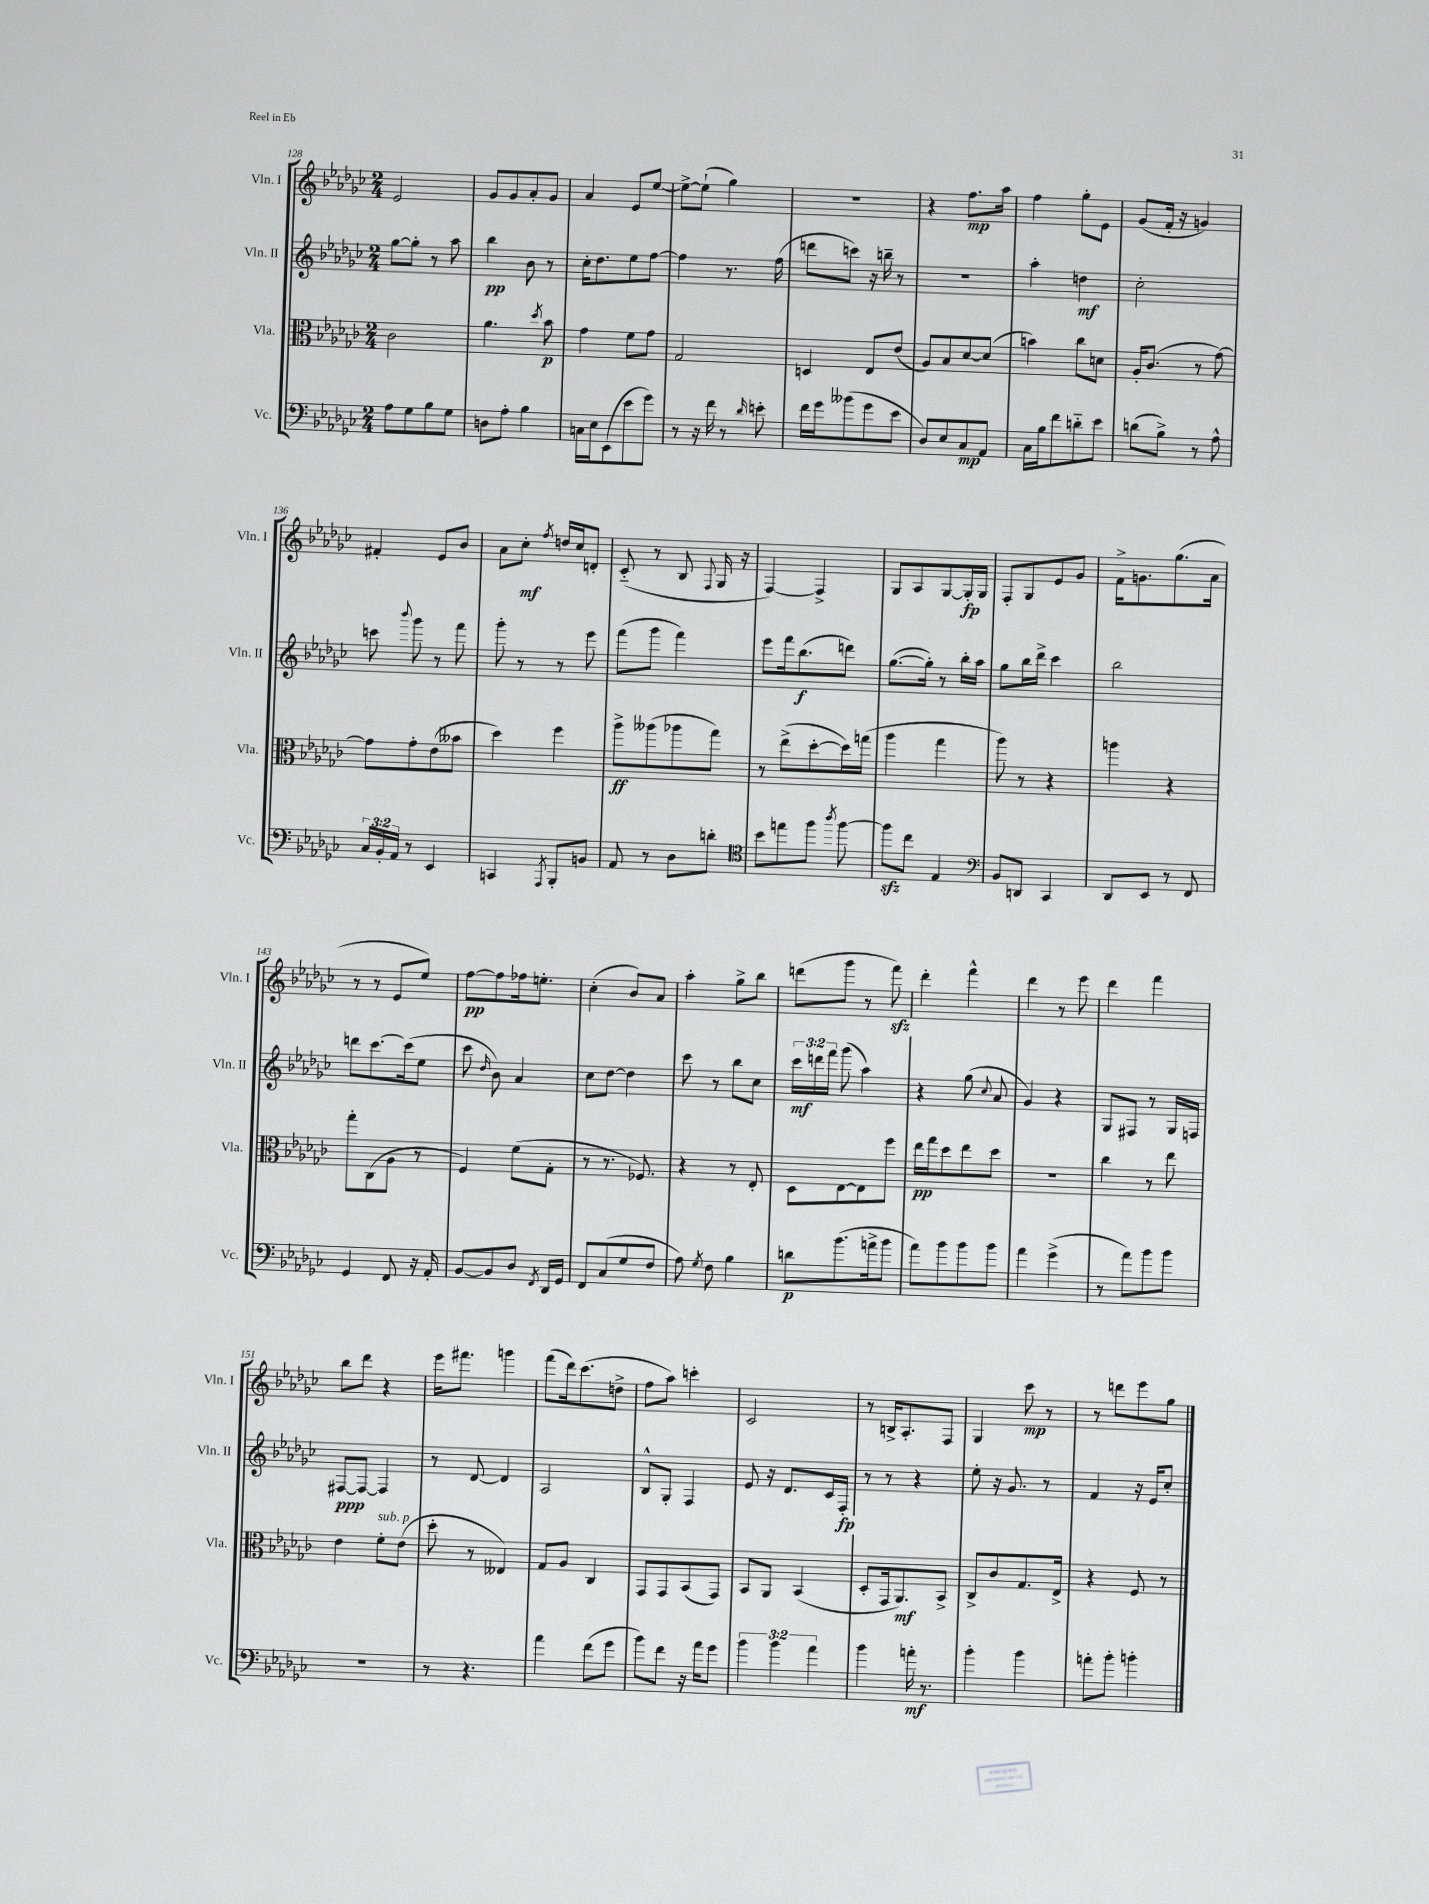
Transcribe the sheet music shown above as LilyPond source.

<<
\new StaffGroup <<
\new Staff = "s0" \with { instrumentName = "Vln. I" shortInstrumentName = "Vln. I" } {
    \clef treble \key ges \major \numericTimeSignature \time 2/4
    \autoBeamOff ees'2 |
    ges'8[ ges'8 aes'8-. ges'8] |
    aes'4 ees'8[ ees''8]~ |
    ees''8[~-> ees''8]-!( ges''4) |
    R2 |
    r4 f''8.[\mp aes''16] |
    f''4 ges''8[-. ees'8] |
    ges'8[( f'16]-. r16 g'4) |
    fis'4-. ees'8[ bes'8] |
    aes'8[ ces''8]-.\mf \acciaccatura { f''8 } d''16[ ces''16 d'8]-. |
    ces'8-_( r8 bes8 \appoggiatura { f8 } ges16 r16 |
    f4~) f4-> |
    ges8[ aes8 ges8~ ges16-.\fp ges16] |
    f8[-. ges8 ees'8 ges'8] |
    f'16[-> g'8. ges''8.( aes'16] |
    r8 r8 ees'8[ ees''8]) |
    f''8[~\pp f''8 fes''16 e''8.]-. |
    ces''4-.( bes'8[) aes'8] |
    aes''4-. ges''8[-> bes''8] |
    d'''8[( ges'''8] r8 f'''8\sfz) |
    des'''4-. f'''4-^ |
    des'''4 r8 ees'''8 |
    des'''4 f'''4 |
    bes''8[ des'''8] r4 |
    ees'''16[ fis'''8.] g'''4 |
    f'''8[( des'''16) ces'''8.( d''8]-> |
    f''8[ aes''8]) c'''4-. |
    ces'2 |
    r8 b16[-> aes8.-. f8] |
    ges4 ces'''8\mp r8 |
    r8 d'''8[ ees'''8 ges''8] \bar "|." |
}
\new Staff = "s1" \with { instrumentName = "Vln. II" shortInstrumentName = "Vln. II" } {
    \clef treble \key ges \major \numericTimeSignature \time 2/4 \override Staff.TupletNumber.text = #tuplet-number::calc-fraction-text
    \autoBeamOff ges''8[~ ges''8]-. r8 aes''8 |
    bes''4\pp bes'8 r8 |
    ces''16[-. des''8. ees''8 f''8]~ |
    f''4 r8. f''16( |
    d'''8[ c'''8]) r16 b''16-- r8 |
    r2 |
    aes''4-. d''4\mf |
    ces''2-. |
    c'''8 \appoggiatura { bes'''8 } ges'''8 r8 f'''8 |
    ges'''8-. r8 r8 ees'''8 |
    f'''8[( ges'''8] f'''4) |
    ees'''8[ f'''16 bes''8.\f( d'''8]) |
    ges''8.[~( ges''16]-.) r8 bes''16[-. aes''16] |
    ges''8[ bes''16 des'''16]-> ces'''4 |
    bes''2 |
    d'''8[ ces'''8.~ ces'''16( ees''8] |
    ces'''8 \grace { des''16 } bes'8) aes'4 |
    ces''8[ des''8]~ des''4 |
    ces'''8 r8 bes''8[ ces''8] |
    \tuplet 3/2 { ces'''16[\mf d'''16 f'''16] } ges'''8( aes''4) |
    r4 ges''8( \appoggiatura { ces''8 } aes'8 |
    ges'4) r4 |
    ges8[ fis8] r8 ges16[ f16] |
    fis8[~\ppp fis8]~ fis4 |
    r8 des'8~ des'4 |
    aes2 |
    bes8[-^ ges8]-. f4 |
    ees'8 r16 des'8.[ ces'16 f16]-.\fp |
    r8 r8 r4 |
    ees''8-. r16 ges'8. r8 |
    f'4 r16 ees'16[ ces''8]-. \bar "|." |
}
\new Staff = "s2" \with { instrumentName = "Vla." shortInstrumentName = "Vla." } {
    \clef alto \key ges \major \numericTimeSignature \time 2/4
    \autoBeamOff ces'2 |
    aes'4. \acciaccatura { des''8 } bes'8\p |
    ges'4 f'8[ ges'8] |
    ges2 |
    d4 ees8[ ees'8]( |
    aes8[) bes8 des'8~ des'8]( |
    b'4) ces''8[ d'8] |
    aes16[-. ces'8.]( r8 ges'8~) |
    ges'8[ ges'8-. ees'8( beses'8] |
    des''4) f''4 |
    aes''8[->\ff aeses''8( aes''8 ges''8]) |
    r8 ees''8[->( des''8~-. des''16) g''16]( |
    aes''4 ges''4 |
    aes''8) r8 r4 |
    a''4 r4 |
    ges''8[-. ces8( aes8] r8 |
    f4) f'8[( ges8]-. |
    r8 r8. fes8.) |
    r4 r8 ees8-. |
    des8[ ees8~ ees8 f''8] |
    ees''16[\pp ges''16 des''8 ees''8 des''8] |
    r2 |
    ces''4 r8 ees''8 |
    ees'4 f'8[-.^\markup { \italic "sub. p" } ees'8]( |
    des''8-. r8 eeses4) |
    ges8[ aes8] ces4 |
    ges,8[ ges,8 bes,8( ges,8]) |
    bes,8[ aes,8] bes,4( |
    des8[-. ges,16 aes,8.\mf) bes,8]-> |
    ces8[-> ces'8 ges8. ees16]-> |
    r4 f8 r8 \bar "|." |
}
\new Staff = "s3" \with { instrumentName = "Vc." shortInstrumentName = "Vc." } {
    \clef bass \key ges \major \numericTimeSignature \time 2/4 \override Staff.TupletNumber.text = #tuplet-number::calc-fraction-text
    \autoBeamOff aes8[ ges8 bes8 ges8] |
    d8[ aes8]-. bes4 |
    c16[ ees16 ees,8( ees'8 ges'8]) |
    r8 r16 f'16 r8 \grace { des'16 } e'8-. |
    f'16[ ges'16 beses'8( ges'8 ees'8] |
    des8[) ees8 ces8\mp aes,8] |
    ces16[ bes16 f'8 d'8-_ ees'8] |
    d'8[( bes8]->) r8 aes8-^ |
    \tuplet 3/2 { ces16[ bes,16-. aes,16] } r8 ees,4 |
    c,4 \acciaccatura { aes,,8 } bes,,8[-. b,8] |
    aes,8 r8 des8[ d'8]-. |
    \clef tenor bes'8[ e''8 f''8] \acciaccatura { aes''8 } f''8~ |
    f''8[\sfz ces''8] ees4 |
    \clef bass bes,8[ d,8] ces,4 |
    des,8[ ees,8] r8 f,8 |
    ges,4 f,8 r16 aes,16-. |
    bes,8[~ bes,8 des8] \acciaccatura { f,8 } des,16[ ges,16] |
    f,8[ ces8( ges8 f8] |
    aes8) \acciaccatura { ges8 } f8 bes4 |
    d'8[\p bes'8.( a'16-> bes'8] |
    aes'8[) bes'8 bes'8 bes'8] |
    aes'4 ges'4->( |
    r8 aes'8[) bes'8 bes'8] |
    r2 |
    r8 r4. |
    aes'4 f'8[( ges'8] |
    bes'8[) f'8] r16 aes'16[ ges'8] |
    \tuplet 3/2 { bes'4 bes'4 aes'4 } |
    bes'4 a'16-.\mf r8. |
    bes'4-. bes'4 |
    a'8[-. bes'8]-. b'4-. \bar "|." |
}
>>
>>
\layout { \context { \Score currentBarNumber = #128 } }
